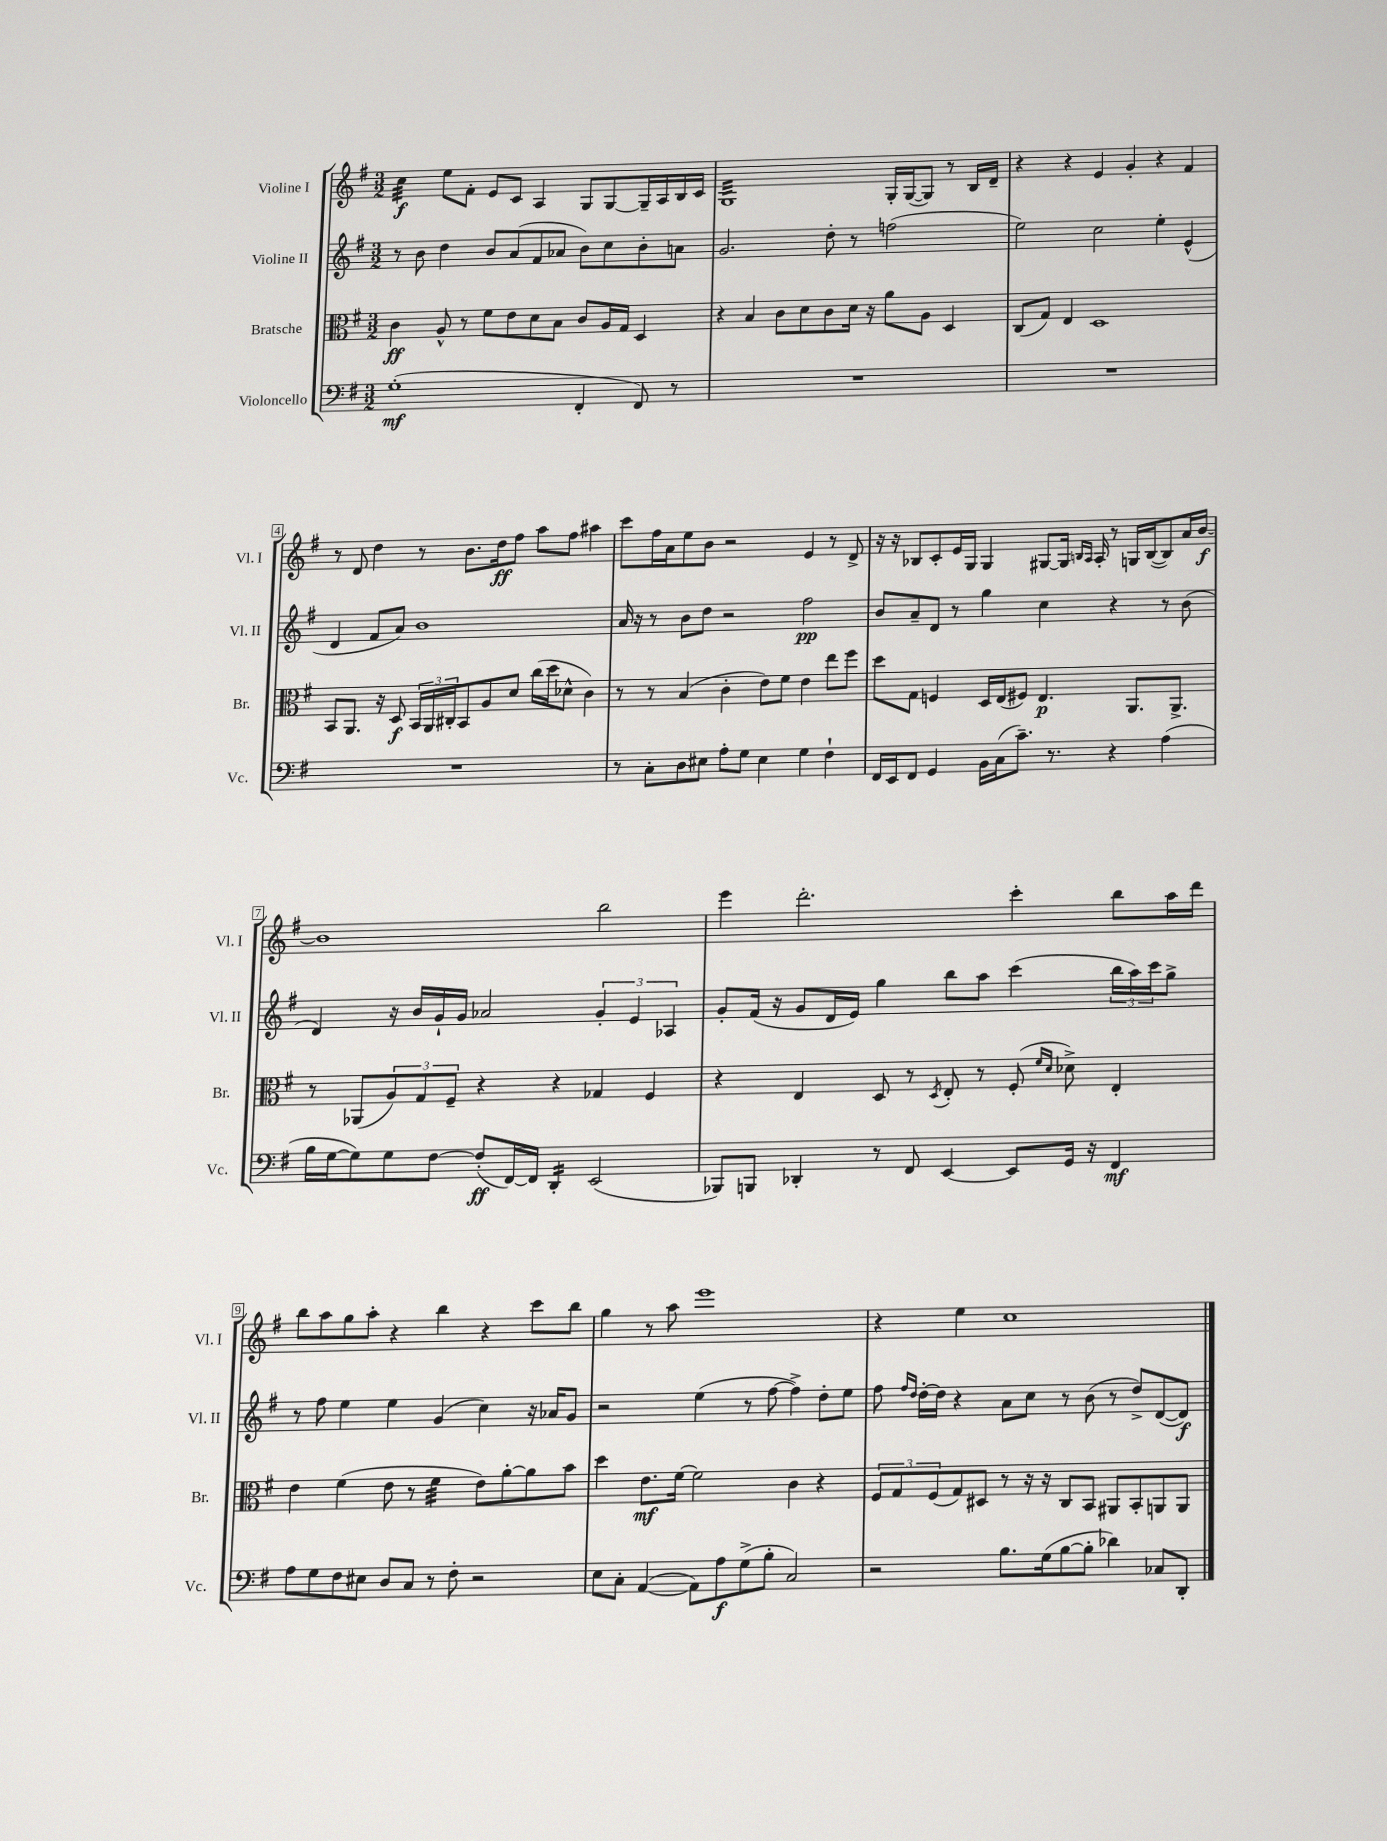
<<
\new StaffGroup <<
\new Staff = "s0" \with { instrumentName = "Violine I" shortInstrumentName = "Vl. I" } {
    \clef treble \key g \major \numericTimeSignature \time 3/2
    c''4:32\f e''8 fis'8-. e'8 c'8 a4 g8 g8~ g16-- a16 b16 c'16 |
    g1:32 g16-. g16~( g8) r8 b16 d'16-- |
    r4 r4 e'4 g'4-. r4 fis'4 |
    r8 d'8 d''4 r8 b'8. d''16\ff fis''8 a''8 fis''8 ais''4 |
    c'''8 fis''16 a'16 e''8 b'8 r2 e'4 r8 d'8-> |
    r16 r16 bes8 c'8-. e'16 g16 g4 gis8~ gis16 \grace { b16 a16 } a16-. r8 g16 b16~( b8) a'16 b'16~\f |
    b'1 b''2 |
    e'''4 d'''2.-. c'''4-. b''8 a''16 d'''16 |
    b''8 a''8 g''8 a''8-. r4 b''4 r4 c'''8 b''8 |
    g''4 r8 a''8 e'''1 |
    r4 e''4 c''1 \bar "|." |
}
\new Staff = "s1" \with { instrumentName = "Violine II" shortInstrumentName = "Vl. II" } {
    \clef treble \key g \major \numericTimeSignature \time 3/2
    r8 b'8 d''4 b'8 a'8( fis'8 aes'8 b'8) c''8 b'8-. a'8 |
    g'2. d''8-. r8 f''2( |
    e''2) c''2 e''4-. e'4-^( |
    d'4 fis'8 a'8) b'1 |
    a'16 r16 r8 b'8 d''8 r2 fis''2\pp |
    b'8 a'8-- d'8 r8 g''4 c''4 r4 r8 b'8( |
    d'4) r16 b'16 g'16-! g'16 aes'2 \tuplet 3/2 { g'4-. e'4 aes4 } |
    g'8-. fis'16( r16 g'8 d'16 e'16) g''4 b''8 a''8 c'''4( \tuplet 3/2 { b''16 a''16) c'''16 } g''8-> |
    r8 fis''8 e''4 e''4 g'4( c''4) r16 aes'16 g'8 |
    r2 e''4( r8 fis''8~ fis''4->) d''8-. e''8 |
    fis''8 \grace { fis''16 d''16 } d''16~-. d''16 r4 a'8 c''8 r8 b'8( r8 d''8->) d'8~( d'8\f) \bar "|." |
}
\new Staff = "s2" \with { instrumentName = "Bratsche" shortInstrumentName = "Br." } {
    \clef alto \key g \major \numericTimeSignature \time 3/2
    c'4\ff a8-^ r8 fis'8 e'8 d'8 b8 c'8 a16 g16 d4 |
    r4 b4 c'8 d'8 c'8 d'16 r16 a'8 a8 d4 |
    c8( g8) e4 d1 |
    b,8 a,8. r16 d8\f \tuplet 3/2 { b,16 a,16 cis16-. } b,8 a8 d'8 c''16( d''16 des'8-^ c'4) |
    r8 r8 b4( c'4-. e'8) fis'8 e'4 e''8 fis''8 |
    d''8 g8 f4 d16 e16( fis8) e4.\p a,8. a,8.-> |
    r8 aes,8( \tuplet 3/2 { a8) g8 fis8-- } r4 r4 ges4 fis4 |
    r4 e4 d8 r8 \acciaccatura { d8 } e8-. r8 fis8-.( \grace { fis'16 d'16 } des'8->) e4-. |
    e'4 fis'4( e'8 r8 fis'4:32 e'8) a'8~-. a'8 b'8 |
    d''4 e'8.\mf fis'16~ fis'2 c'4 r4 |
    \tuplet 3/2 { fis8 g8 fis8( } g8) dis8 r8 r16 r16 c8 b,8 ais,8 b,8-. a,8 a,8 \bar "|." |
}
\new Staff = "s3" \with { instrumentName = "Violoncello" shortInstrumentName = "Vc." } {
    \clef bass \key g \major \numericTimeSignature \time 3/2
    g1-.\mf( fis,4-. fis,8) r8 |
    R1. |
    R1. |
    R1. |
    r8 c8-. d8 eis8 a8-. g8 eis4 g4 fis4-! |
    fis,16 e,16 fis,8 g,4 b,16 c16( c'8.--) r8. r4 a4( |
    b16 g16~ g8) g8 fis8~ fis8-.\ff( fis,16~) fis,16 d,4:16-. e,2( |
    bes,,8) b,,8 des,4-. r8 fis,8 e,4~ e,8 g,16 r16 fis,4\mf |
    a8 g8 fis8 eis8 d8 c8 r8 fis8-. r2 |
    e8 c8-. a,4~( a,8) a8\f g8->( b8-. c2) |
    r2 b8. g16( b8~ b8-. des'4) ces8 d,8-. \bar "|." |
}
>>
>>
\layout { \context { \Score \override BarNumber.stencil = #(make-stencil-boxer 0.1 0.3 ly:text-interface::print) } }
